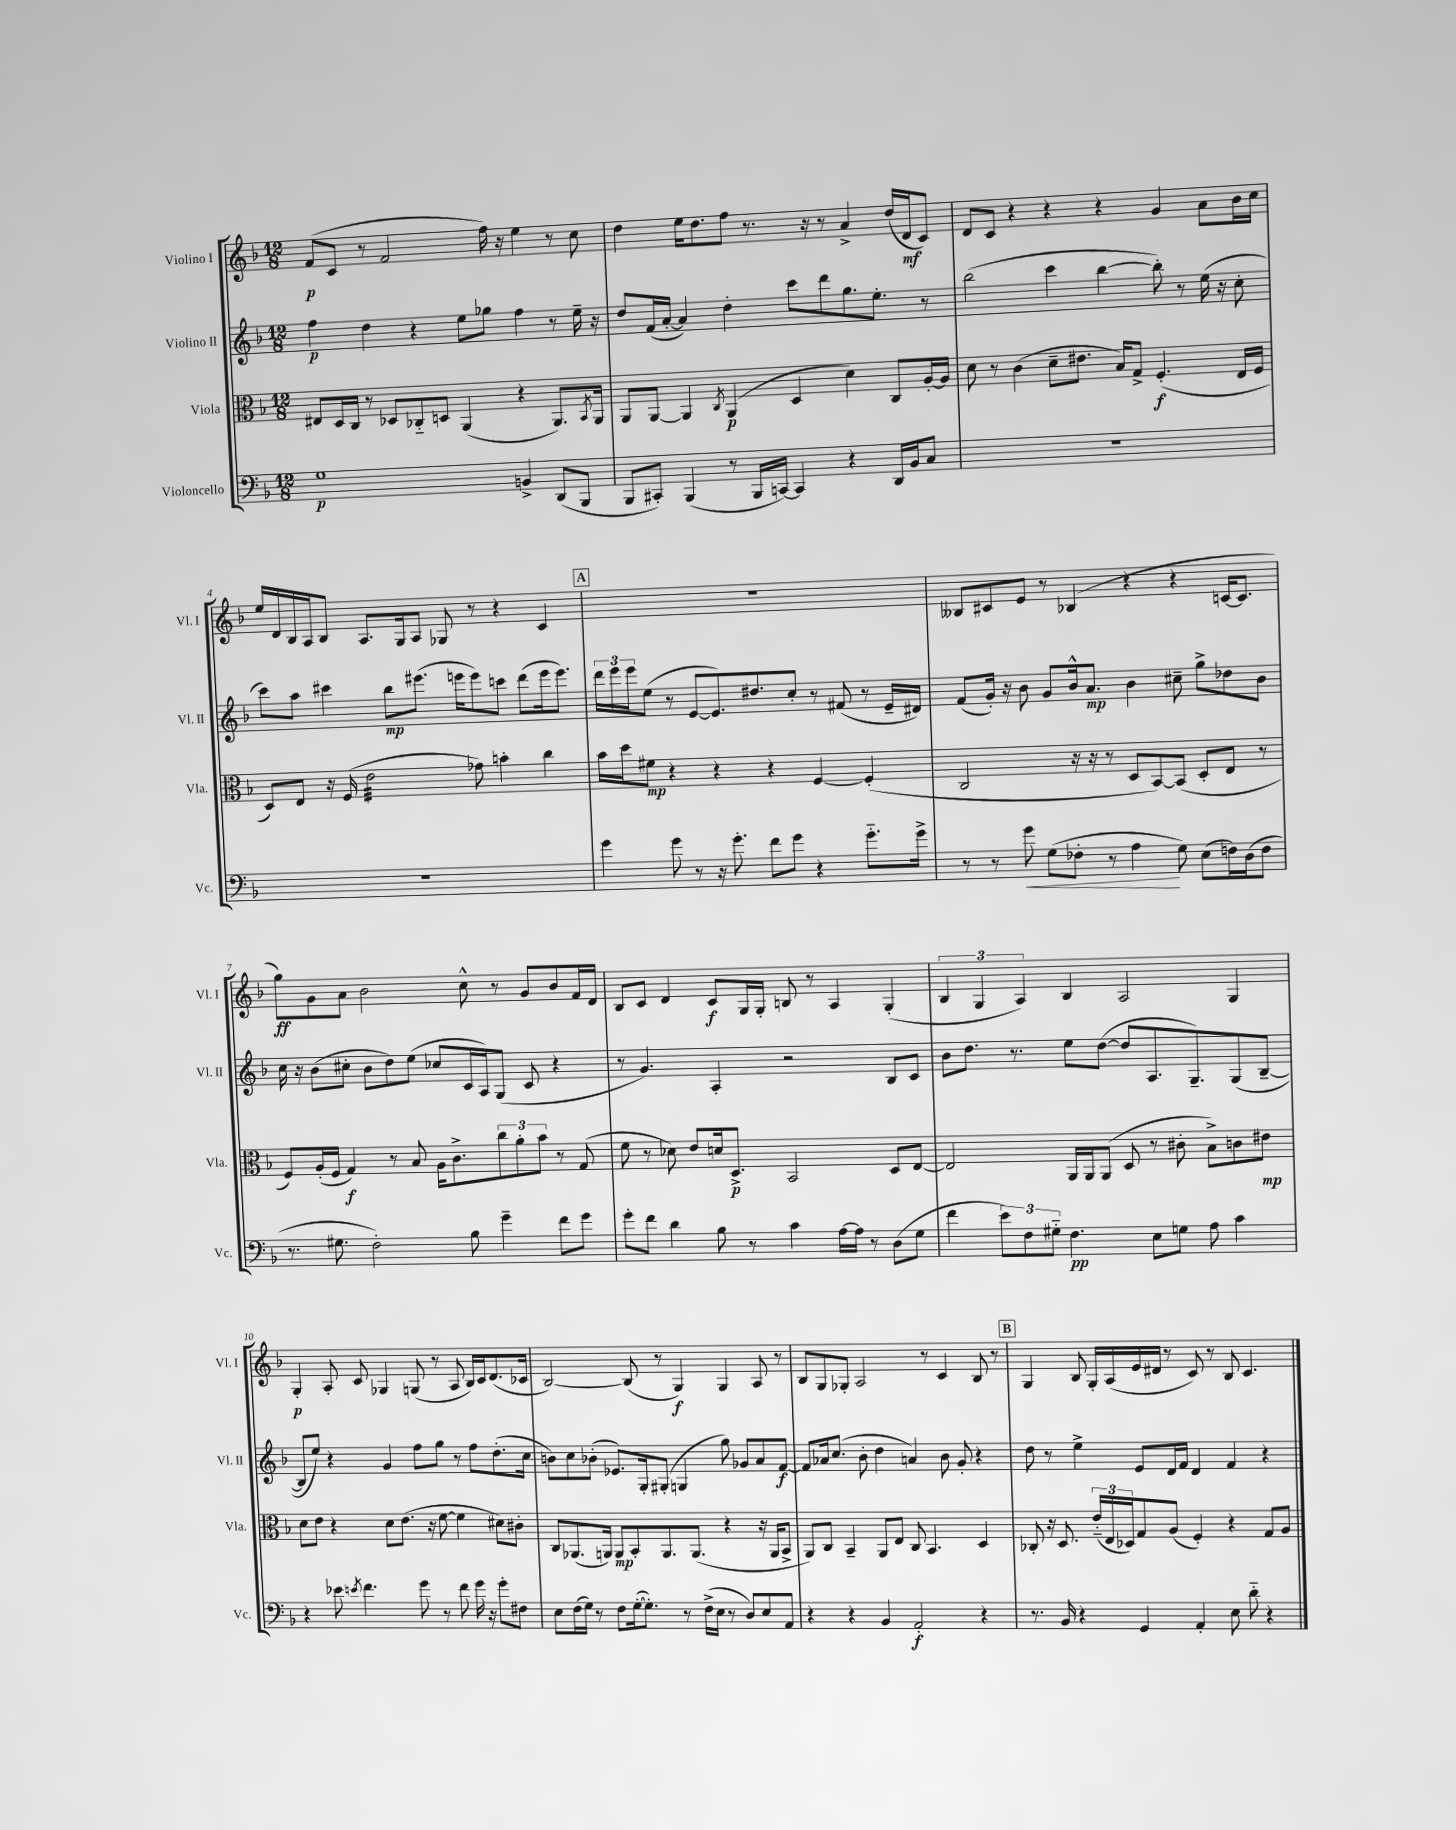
<<
\new StaffGroup <<
\new Staff = "s0" \with { instrumentName = "Violino I" shortInstrumentName = "Vl. I" } {
    \clef treble \key f \major \numericTimeSignature \time 12/8
    f'8\p( c'8 r8 f'2 f''16) r16 e''4 r8 c''8 |
    d''4 e''16 d''8. f''8 r8. r16 r8 a'4-> d''16( d'16\mf c'8) |
    d'8 c'8 r4 r4 r4 g'4 a'8 bes'16 c''16 |
    e''16 d'16 bes16 a16 bes8 a8. g16 a8 ges8 r8 r4 c'4 |
    \mark \markup { \box "A" } R1. |
    beses8 cis'8 e'8 r8 bes4( r4 r4 c'16~ c'8. |
    g''8\ff) g'8 a'8 bes'2 c''8-^ r8 g'8 bes'8 f'16 d'16 |
    bes8 c'8 d'4 c'8\f g16 g16-. b8 r8 a4 g4-.( |
    \tuplet 3/2 { bes4 g4 a4) } bes4 a2 g4 |
    g4-.\p a8-. c'8 ges4 g8( r8 a8 bes16) c'16 d'8.( ces'16 |
    bes2~) bes8( r8 g4\f) g4 a8 r8 |
    bes8 g8 ges8-. a2 r8 c'4 bes8 r8 |
    \mark \markup { \box "B" } g4 bes8 g16-. a16( e'16 dis'16 r8 c'8) r8 bes8 c'4. \bar "|." |
}
\new Staff = "s1" \with { instrumentName = "Violino II" shortInstrumentName = "Vl. II" } {
    \clef treble \key f \major \numericTimeSignature \time 12/8
    f''4\p d''4 r4 e''8 ges''8 f''4 r8 e''16-- r16 |
    d''8 f'16( a'16~-. a'4) d''4-. c'''8 d'''8 g''8. e''8.-. r8 |
    bes''2( c'''4 bes''4~ bes''8-.) r8 e''16( r16 c''8-. |
    c'''8) a''8 cis'''4 bes''8\mp eis'''8.( e'''16 e'''8) c'''8 d'''8( e'''16 e'''8.) |
    \mark \markup { \box "A" } \tuplet 3/2 { d'''16 e'''16 e'''16 } e''8( r8 e'8~ e'8.) dis''8. c''8-. r8 fis'8( r8 e'16-- dis'16) |
    f'8( g'16-.) r16 bes'8 g'8 bes'16-^ a'8.\mp bes'4 cis''8-- g''8-> des''8 bes'8 |
    c''16 r16 bes'8( cis''8-. bes'8 d''8) e''8( ces''8 c'16 a16) g8( c'8 r4 |
    r8 g'4.) a4-. r2 bes8 c'8 |
    bes'8 d''8. r8. e''8 d''8~( d''8 a8. g8.--) g8( bes8~-- |
    bes8 e''8) r4 g'4 f''8 g''8 r8 f''8 d''8.-.( c''16 |
    b'8) c''8 bes'8-.( ees'8.) g16-. gis8-.( g4 g''8) ges'8 a'8 f'8~\f |
    f'8 aes'16 c''8.( bes'8-. d''4 a'4) bes'8 g'8-. r4 |
    \mark \markup { \box "B" } d''8 r8 e''4-> e'8 d'16 f'16 d'4 f'4 r4 \bar "|." |
}
\new Staff = "s2" \with { instrumentName = "Viola" shortInstrumentName = "Vla." } {
    \clef alto \key f \major \numericTimeSignature \time 12/8
    eis8 d16 c16 r8 des8 ces8-_ d8 a,4( r4 a,8.) \acciaccatura { bes,8 } a,16 |
    a,8 a,8~ a,4 \acciaccatura { c8 } a,4\p( d4 d'4) c8 a16~-. a16 |
    d'8 r8 c'4( d'8-- eis'8. bes16) g8-> f4.-.\f( e16 f16 |
    d8) e8 r16 f16( e'2:32 ges'8) b'4-. c''4 |
    \mark \markup { \box "A" } bes'16 d''16 fis'8\mp r4 r4 r4 f4~ f4-.( |
    c2 r16 r16 r8 d8 bes,8~) bes,8( d8-. e8 r8 |
    f8) a16-.( f16 g4\f) r8 bes8 a16 c'8.-> \tuplet 3/2 { c''8 a'8-. bes'8 } r8 g8( |
    f'8 r8 des'8) e'8 d'16 d8.->\p bes,2 d8 e8~ |
    e2 a,16 a,16 a,8( d8 r8 cis'8-. bes8->) c'8 eis'8\mp |
    d'8 e'8 r4 d'8 e'8.( r16 f'8~ f'4 dis'8) cis'8-. |
    c8 aes,8.( a,16) a,8\mp bes,8-. a,8. a,8.( r4 r16 a,16 bes,8-> |
    a,8) c8 bes,4-- a,8 e8 c8 bes,4. d4 |
    \mark \markup { \box "B" } ces8-. r16 d8. \tuplet 3/2 { e'16-_( e16 des16) } g8 a8( f4-.) r4 g8 a8 \bar "|." |
}
\new Staff = "s3" \with { instrumentName = "Violoncello" shortInstrumentName = "Vc." } {
    \clef bass \key f \major \numericTimeSignature \time 12/8
    g1\p b,4-> d,8( bes,,8 |
    bes,,8 cis,8-.) bes,,4( r8 bes,,16 c,16~) c,4 r4 d,16 bes,16 c8 |
    R1. |
    R1. |
    \mark \markup { \box "A" } g'4 g'8 r8 r16 g'8.-. f'8 g'8 r4 g'8.-_ g'16-> |
    r8 r8 g'8\< g8( fes8-. r8 a4\! g8) e8( f16) d16( f8 |
    r8. gis8. f2-.) bes8 g'4-- f'8 g'8 |
    g'8-. f'8 d'4 bes8 r8 c'4 a16~ a16 r8 d8( g8 |
    f'4 \tuplet 3/2 { e'8) f8 gis8-_ } f4.\pp e8 g8 a8 c'4 |
    r4 ees'8 \acciaccatura { e'8 } f'4. g'8 r8 f'8 g'16 r16 g'8-. fis8 |
    e8 f16( g16) r8 f8 g16~-.( g8.-.) r8 f16->( e16 r8 d8) e8 a,8 |
    r4 r4 bes,4 a,2-.\f r4 |
    \mark \markup { \box "B" } r8. bes,16 r4 g,4 a,4-. e8 d'8-_ r4 \bar "|." |
}
>>
>>
